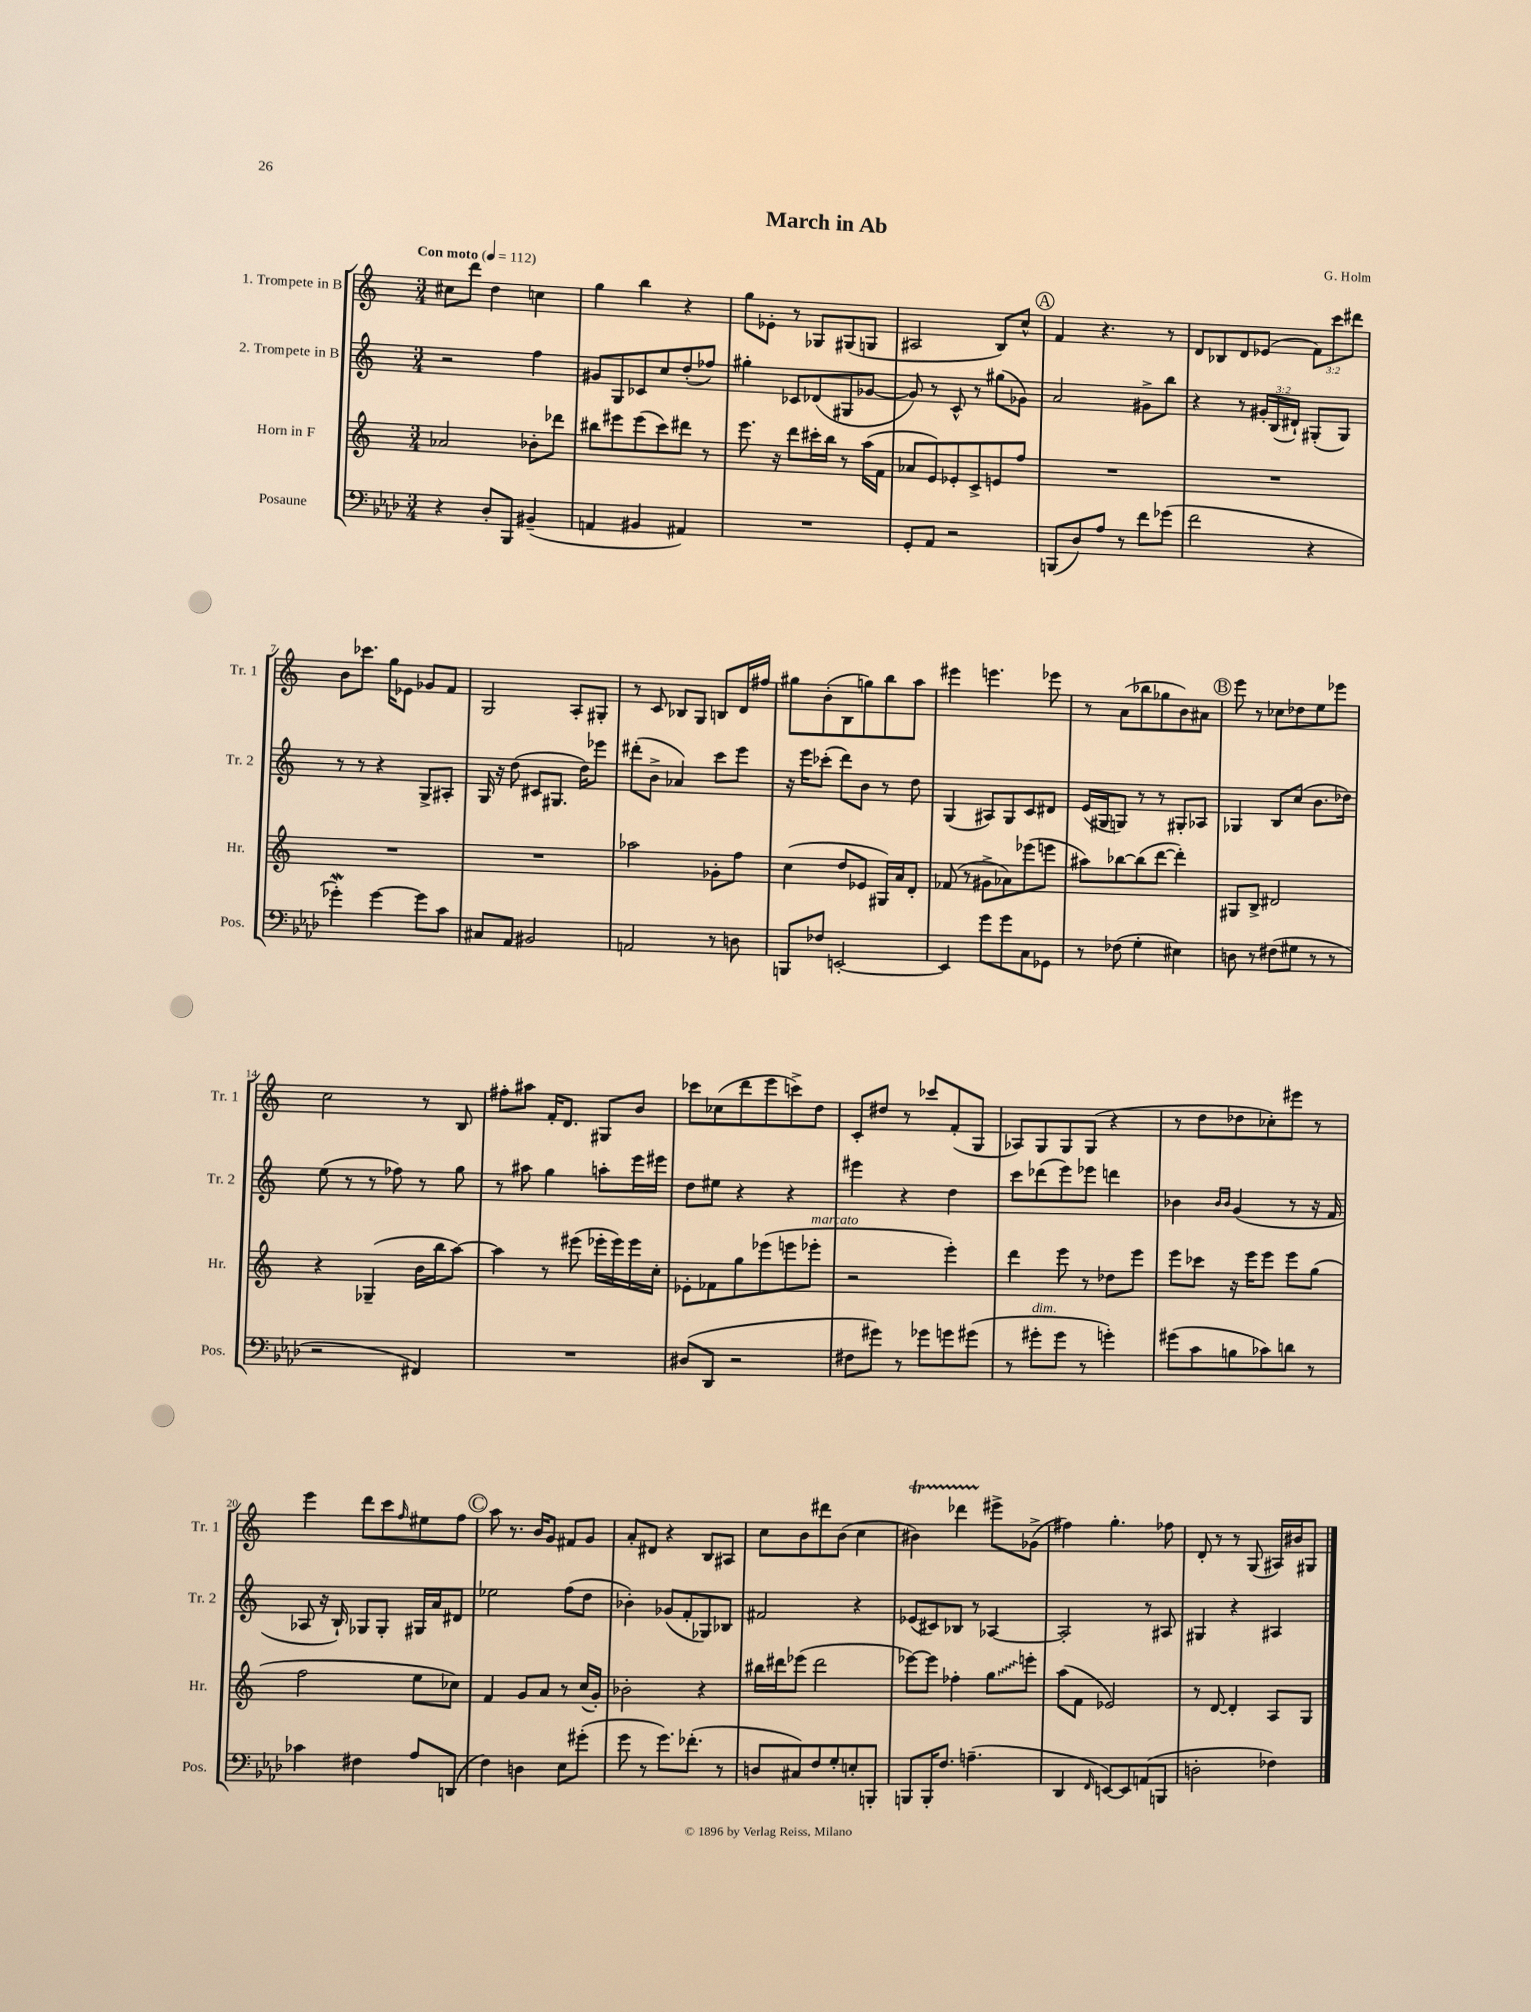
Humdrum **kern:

**kern	**kern	**kern	**kern
*staff4	*staff3	*staff2	*staff1
*clefF4	*clefG2	*clefG2	*clefG2
*k[b-e-a-d-]	*k[]	*k[]	*k[]
*M3/4	*M3/4	*M3/4	*M3/4
*MM112	*MM112	*MM112	*MM112
4r	2a-	2r	8cc#
.	.	.	8ddd
8D-'	.	.	4dd
8BBB-	.	.	.
(4BB#~	8b-'	4ff	4cc
.	8ddd-	.	.
=	=	=	=
4AA	8bb#	8g#	4gg
.	8eee#	8G	.
4BB#	(8eee#	8c-	4bb
.	8ccc)	8cc	.
4AA#)	8ddd#	(8dd'	4r
.	8r	8ff-)	.
=	=	=	=
2.r	8.eee	4gg#'	8gg
.	.	.	8e-'
.	16r	.	.
.	8ddd	8c-	8r
.	16ccc#'	(8d-	8G-
.	16bb	.	.
.	8r	8G#	(8G#
.	(16aa	[8g-	8G
.	16f	.	.
=	=	=	=
8GG'	8a-	8g-])	2A#
8AA-	8e)	8r	.
2r	8e-'	8c^^	.
.	8c^	8r	.
.	8e	(8gg#	8B)
.	8ff	8g-)	8cc^^
=	=	=	=
(8BBB	2.r	2a	4f
8D-)	.	.	.
8A-	.	.	4.r
8r	.	.	.
8f	.	8g#^	.
(8g-	.	8bb	8r
=	=	=	=
2f	2.r	4r	8d
.	.	.	8B-
.	.	8r	8d
.	.	24g#'	(8e-
.	.	(24B	.
.	.	24d#`)	.
4r	.	(8G#'	12f)
.	.	.	12ccc
.	.	8G#)	.
.	.	.	12ddd#
=	=	=	=
4g-')	2.r	8r	8b
.	.	8r	8.ccc-
[4g-	.	4r	.
.	.	.	16gg
.	.	.	8e-
8g-]	.	8G^	8g-
8c	.	8A#'	8f
=	=	=	=
8C#	2.r	16G	2G
.	.	16r	.
8AA-	.	(8dd	.
2BB#	.	8c#	.
.	.	8.G#	.
.	.	.	8A'
.	.	16dd)	.
.	.	8eee-	8G#'
=	=	=	=
2AA	2aa-	(8ddd#'	8r
.	.	8b^	8c
.	.	4a-)	8B-
.	.	.	8G
8r	8g-'	8ccc	8B
8D	8ff	8eee	16d
.	.	.	16ff#
=	=	=	=
8BBB	(4cc	16r	8gg#
.	.	16eee	.
8F-	.	(8ccc-'	(8b'
[2EE'	8dd	8ddd)	8B
.	8e-	8b	8gg)
.	16G#)	8r	8bb
.	16a	.	.
.	8d'	8dd	8aa
=	=	=	=
4EE]	(8f-	(4G	4eee#
.	8r	.	.
8g	8g#^	8A#)	4.eee
8g	8a-)	8G	.
8C	(8eee-	8c	.
8GG-	8eee	8d#	8eee-
=	=	=	=
8r	8aa#)	(16e	8r
.	.	16G#	.
(8F-	[8bb-	8G)	(8a
4G'	(8bb-]	8r	8bb-
.	[8ddd	8r	8gg-
4E#)	4ddd'])	8G#'	8b)
.	.	8A-	8a#
=	=	=	=
8D	8G#	4G-	8eee
8r	8B^	.	8r
(8F#	2d#	8B	8cc-
8G#	.	(8cc	8dd-
8r	.	8.b	8ee
8r	.	.	8eee-
.	.	16dd-)	.
=	=	=	=
2r	4r	(8ee	2cc
.	.	8r	.
.	(4G-~	8r	.
.	.	8ff-)	.
4FF#)	16b	8r	8r
.	16bb	.	.
.	[8aa)	8gg	8B
=	=	=	=
2.r	4aa]	8r	8ff#'
.	.	8aa#	8aa#
.	8r	4gg	16f'
.	.	.	8.d
.	(8eee#	.	.
.	16eee-'	8aa'	8G#
.	16eee-)	.	.
.	16eee-	16eee	8b
.	16cc'	16eee#	.
=	=	=	=
(8D#	8e-'	8dd	8ccc-
8DD-	8f-	8ee#	(8cc-
2r	8gg	4r	8ddd
.	(8eee-	.	8eee
.	8eee	4r	8ccc^)
.	8eee-'	.	8dd
=	=	=	=
8F#	2r	4eee#	8c'
8g#)	.	.	8dd#
8r	.	4r	8r
8g-	.	.	8ccc-
8g	4eee')	4dd	(8f'
(8g#	.	.	8G
=	=	=	=
8r	4ddd	8ccc	8A-)
8g#'	.	(8ddd-	8G
8g#	8eee	8eee)	8G
8r	8r	8eee-	(8G
4g')	8dd-	4ddd	4r
.	8eee	.	.
=	=	=	=
(8g#	8eee	4b-	8r
8c	8ccc-	.	8dd
.	.	16qqb-	.
.	.	16qqb-	.
8B	16r	(4g	8dd-
.	16eee	.	.
8c-)	8eee	.	8cc-')
8d	8eee	8r	8eee#
8r	(8gg	16r	8r
.	.	16f	.
=	=	=	=
4c-	2ff	8A-	4eee
.	.	16r	.
.	.	16B`)	.
4F#	.	8G-	8ddd
.	.	8G-'	8ccc
.	.	.	16qqff
8A-	8ee	16G#	8ee#
.	.	16a	.
(8DD	8cc-)	8d#	8ff
=	=	=	=
4F)	4f	2ee-	8aa
.	.	.	8.r
4D	8g	.	.
.	.	.	16b
.	8a	.	8g
8E-	8r	(8ff	8f#
(8g#'	(16cc	8dd	8g
.	16g')	.	.
=	=	=	=
8g	2b-'	4b-')	8a'
8r	.	.	8d#
8.g)	.	(8g-	4r
.	.	8f'	.
(8.f-'	.	.	.
.	4r	8G-)	8B
8r	.	8B-	8A#
=	=	=	=
8D	16bb#	2f#	8cc
.	16ddd#	.	.
8C#)	(8eee-	.	8b
8F	2ddd#	.	8ddd#
8G'	.	.	(8b
8E'	.	4r	4cc
8BBB'	.	.	.
=	=	=	=
8BBB	[8eee-)	(8e-	4b#)
16BBB'	8eee-]	8c#)	.
8.F	.	.	.
.	4ff-'	8B-	4ddd-
(4.A~	.	8r	.
.	8gg	[4A-	8eee#^
.	8eee'	.	(8g-^
=	=	=	=
4DD-	(8aa	2A-']	4ff#)
.	8f	.	.
16qqFF	.	.	.
[8EE)	2e-)	.	4.gg'
8EE]	.	.	.
(8AA	.	8r	.
8BBB	.	8A#	8ff-
=	=	=	=
2D'	8r	4G#	8d'
.	[8d	.	8r
.	4d']	4r	8r
.	.	.	(8G
4F-)	8A	4A#	16A#)
.	.	.	16b#
.	8G	.	8G#
==	==	==	==
*-	*-	*-	*-
